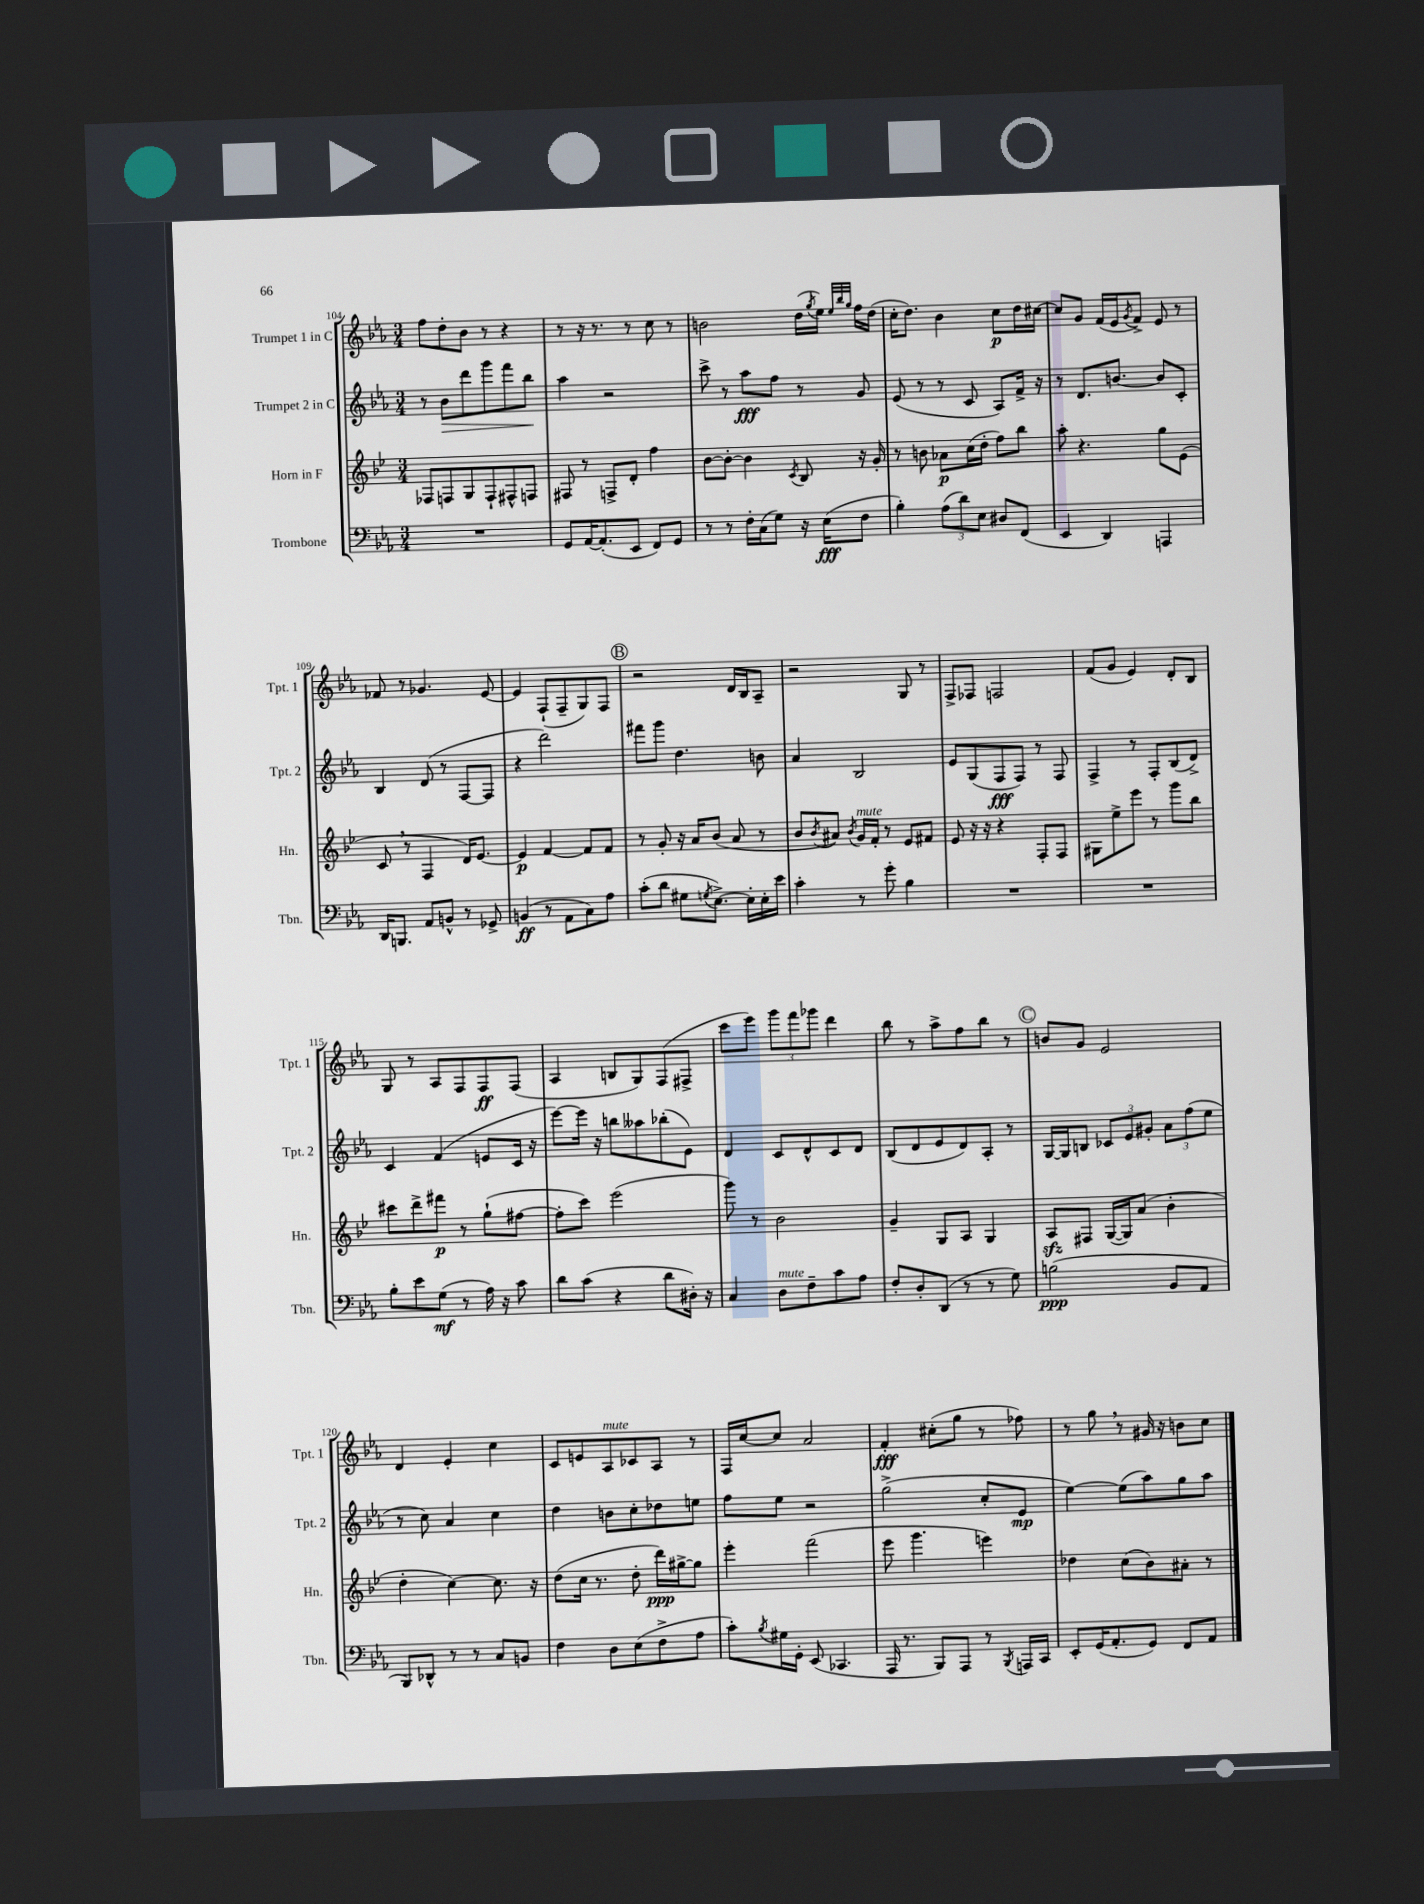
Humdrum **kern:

**kern	**kern	**kern	**kern
*staff4	*staff3	*staff2	*staff1
*clefF4	*clefG2	*clefG2	*clefG2
*k[b-e-a-]	*k[b-e-]	*k[b-e-a-]	*k[b-e-a-]
*M3/4	*M3/4	*M3/4	*M3/4
2.r	8F-	8r	8ff
.	8F	8b-	8dd'
.	8G	8ddd	8b-
.	8F`	8ggg	8r
.	8F#^^	8fff	4r
.	8F	8bb-	.
=	=	=	=
8GG	8F#	4aa-	8r
[16AA-	8r	.	16r
(8.AA-']	.	.	8.r
.	8F^	2r	.
8EE-	8d'	.	8r
8FF)	4ff	.	8cc
8GG	.	.	8r
=	=	=	=
8r	[8b-	8ccc^	2b
8r	8b-'_	8r	.
16F'	4b-]	8aa-	.
(16C	.	.	.
8G)	.	8ff	.
.	8qc	.	.
16r	8B-	8r	(16dd
.	.	.	8qgg
(16E-	.	.	16ee-)
.	.	.	32qqee-
.	.	.	32qqbb-
.	.	.	32qqgg
8F	16r	8g	16ff
.	16g'	.	(16dd
=	=	=	=
4B-')	8r	(8e-	16cc'
.	.	.	8.dd)
.	8b	8r	.
(12A-	8a-	8r	4b-
12d)	.	.	.
.	(16cc	8c	.
12E-	.	.	.
.	16dd'	.	.
8D#	8ff)	8A-)	8cc
(8FF	8bb-	16f^	16dd
.	.	16r	[16cc#
=	=	=	=
4EE-	8aa'	8r	8cc#]
.	4.r	8.d	8g
4DD)	.	.	(16f
.	.	[8.b	16e-
.	.	.	8qg
.	.	.	8f^)
4AAA	8gg	8b]	8e-
.	(8e-	8c'	8r
=	=	=	=
16DD	8c	4B-	8f-
8.BBB	.	.	.
.	8r	.	8r
8AA-	4F	(8d	4.g-
8BB^^	.	8r	.
8r	16d)	[8F	.
.	[8.e-	.	.
8GG-^	.	8F]	[8e-
=	=	=	=
(4BB	4e-]	4r	4e-]
8r	[4f	2ddd)	(8F`
8AA-	.	.	8F~
8C)	8f]	.	8G)
8A-	8f	.	8F
=	=	=	=
(8c'	8r	8fff#	2r
8d	8g'	8ggg	.
8G#	16r	4.dd	.
.	16a	.	.
8qG	.	.	.
[8.E-^)	(8b-	.	.
.	8a	.	16d
16E-']	.	.	16B-
16E-'	8r	8b	8A-~
16e-	.	.	.
=	=	=	=
4c'	8b-	4a-	2r
.	8qb-	.	.
.	8a#)	.	.
.	8qb-	.	.
8r	16g	2B-	.
.	16f'	.	.
8g'	8r	.	.
4B-	8e-	.	8G
.	8f#	.	8r
=	=	=	=
2.r	8e-	8e-	8F^
.	16r	(8G	8F-
.	16r	.	.
.	4r	8F	2F
.	.	8F)	.
.	8F'	8r	.
.	8F	8F	.
=	=	=	=
2.r	8G#	4F^	(8f
.	8ee-^	.	8g
.	8eee-	8r	4e-)
.	8r	8F'	.
.	8ggg	(8B-	8d'
.	8bb-	8d^)	8B-
=	=	=	=
8B-'	8ccc#	4c	8G
8e-	8ddd^	.	8r
(8G	8fff#	(4f	8A-
8r	8r	.	8F
16A-)	(8gg`	8e	8F
16r	.	.	.
8c	[8ff#	16c	(8F
.	.	16r	.
=	=	=	=
8d	8ff#']	[8eee-)	4A-
(8c	8ccc)	16eee-]	.
.	.	16r	.
4r	(2eee-	8bb	8B
.	.	8aa--	8G)
8d	.	(8bb-'	(8F
16D#')	.	8e-)	8F#^
16r	.	.	.
=	=	=	=
4C	8ggg)	4d	8ccc
.	8r	.	8eee-)
8D	2b-	8c	12ggg
.	.	.	12fff
8F~	.	8d^^	.
.	.	.	12ggg-
8c	.	8c	4ddd
8A-	.	8d	.
=	=	=	=
8F'	4g~	(8B-	8bb-
8D'	.	8d	8r
(8DD	8G	8e-	8aa-^
8r	8A	8d)	8ff
8r	4G	8A-'	8bb-
8G)	.	8r	8r
=	=	=	=
(2B	8A	[16G	8b
.	.	16G]	.
.	8F#	8B	8g
.	([16G	12c-	2e-
.	16G])	.	.
.	.	12e-	.
.	(8a	.	.
.	.	12g#'	.
8BB-	4b-'	12a-	.
.	.	(12ff	.
8AA-	.	.	.
.	.	12ee-	.
=	=	=	=
8BBB-)	4dd'	8r	4d
8DD-^^	.	8cc)	.
8r	[4cc)	4a-	4e-'
8r	.	.	.
8C	8.cc]	4cc	4cc
8BB	.	.	.
.	16r	.	.
=	=	=	=
4F	(8dd	4dd	8c
.	16cc	.	8e
.	8.r	.	.
8D	.	8b	8A-
(8E-	8dd'	8cc'	8c-
8F^	16ddd)	8dd-	8A-
.	[16gg#^	.	.
8A-	8gg#]	8ee	8r
=	=	=	=
8c')	4eee-'	8ff	16F
.	.	.	[16cc
8qB-	.	.	.
16G#	.	8ee-	8cc]
16GG'	.	.	.
(8EE-	(2fff	2r	2a-
4.CC-	.	.	.
=	=	=	=
16AAA-	8eee-	(2gg^	4f'
8.r	.	.	.
.	4.ggg	.	.
8BBB-)	.	.	(8cc#'
8AAA-	.	.	8gg
8r	4eee)	8cc'	8r
8qBBB-	.	.	.
16AAA	.	8e-	8ff-)
16CC	.	.	.
=	=	=	=
8EE-'	4dd-	[4ee-)	8r
(16GG	.	.	8gg
8.AA-'	.	.	.
.	(8cc	(8ee-]	8r
8GG)	8b-)	8aa-)	16g#
.	.	.	16r
8FF	8a#'	8gg	8b
8AA-	8r	8aa-	8cc
==	==	==	==
*-	*-	*-	*-
